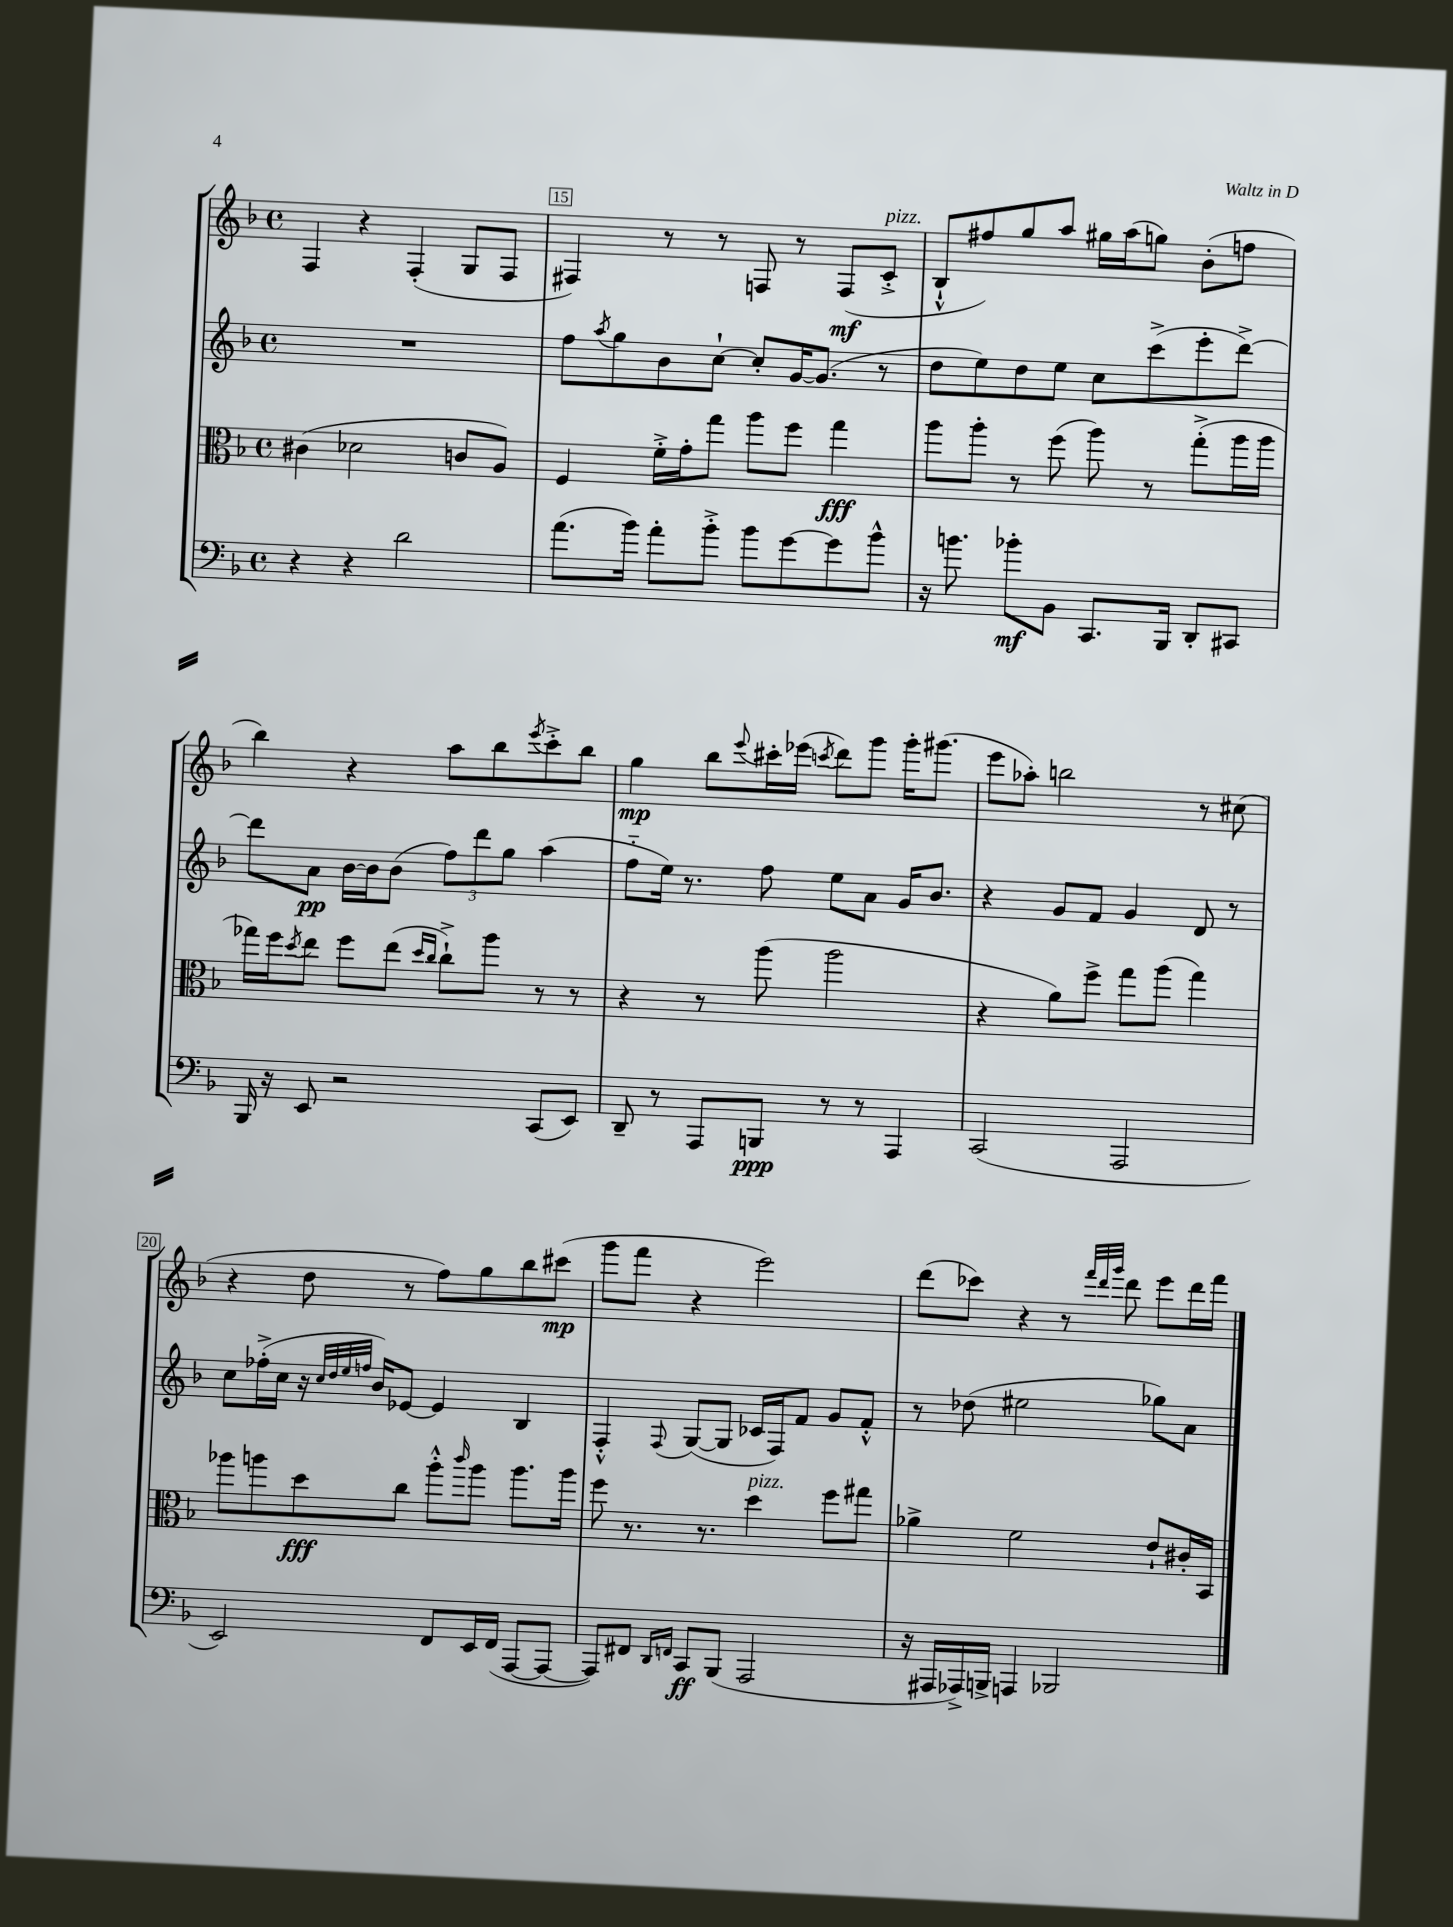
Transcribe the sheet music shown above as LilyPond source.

<<
\new StaffGroup <<
\new Staff = "s0" {
    \clef treble \key f \major \defaultTimeSignature \time 4/4
    f4 r4 f4-.( g8 f8 |
    fis4) r8 r8 f8 r8 f8\mf( c'8-.->^\markup { \italic "pizz." } |
    bes8-!-^ fis''8) g''8 a''8 gis''16 a''16( g''8) bes'8-.( f''8 |
    bes''4) r4 a''8 bes''8 \acciaccatura { e'''8 } c'''8-.-> bes''8 |
    g''4\mp bes''8 \appoggiatura { e'''8 } cis'''16-. ees'''16( \acciaccatura { c'''8 } d'''8) g'''8 g'''16-. gis'''8.( |
    e'''8 aes''8-.) b''2 r8 cis''8( |
    r4 d''8 r8 f''8) g''8 bes''8 cis'''8\mp( |
    g'''8 f'''8 r4 e'''2) |
    d'''8( ces'''8) r4 r8 \grace { f'''32 d'''32 g'''32 } d'''8 e'''8 d'''16 f'''16 \bar "|." |
}
\new Staff = "s1" {
    \clef treble \key f \major \defaultTimeSignature \time 4/4
    R1 |
    f''8 \acciaccatura { a''8 } g''8 bes'8 c''8~-! c''8-. g'16~ g'8.( r8 |
    d''8 e''8) d''8 e''8 c''8 c'''8->( e'''8-. d'''8~->) |
    d'''8 a'8\pp bes'16~ bes'16 bes'8( \tuplet 3/2 { f''8) d'''8 g''8 } a''4( |
    f''8-_ e''16) r8. f''8 e''8 a'8 g'16 bes'8. |
    r4 g'8 f'8 g'4 d'8 r8 |
    c''8 fes''16-.->( c''16 r16 \grace { c''32 d''32 e''32 f''32 } bes'16) ees'8~ ees'4 bes4 |
    f4-.-^ \appoggiatura { f8 } g8~( g8 ces'16 f16) f'8 g'8 f'8-.-^ |
    r8 des''8( eis''2 ges''8) a'8 \bar "|." |
}
\new Staff = "s2" {
    \clef alto \key f \major \defaultTimeSignature \time 4/4
    cis'4( des'2 c'8 a8) |
    f4 f'16-.-> g'16-. g''8 a''8 f''8 g''4\fff |
    a''8 a''8-. r8 f''8( a''8) r8 g''8-.->( a''16 a''16 |
    ges''16) f''16 \acciaccatura { d''8 } e''8 f''8 e''8( \grace { d''16 c''16 } c''8-!->) a''8 r8 r8 |
    r4 r8 a''8( a''2 |
    r4 a'8) f''8-> g''8 a''8( g''4) |
    aes''8 a''8 d''8\fff c''8 a''8-.-^ \grace { c'''16 } a''8 a''8. a''16 |
    f''8 r8. r8. d''4^\markup { \italic "pizz." } f''8 gis''8 |
    aes'4-> f'2 e'8-! cis'16-. bes,16 \bar "|." |
}
\new Staff = "s3" {
    \clef bass \key f \major \defaultTimeSignature \time 4/4
    r4 r4 d'2 |
    a'8.( bes'16) a'8-. bes'8-.-> bes'8 g'8~ g'8 bes'8-^ |
    r16 b'8. bes'8-.\mf bes,8 c,8. bes,,16 d,8-. cis,8 |
    bes,,16 r16 e,8 r2 c,8( e,8) |
    d,8-- r8 a,,8 b,,8\ppp r8 r8 a,,4 |
    c,2( a,,2 |
    e,2) f,8 e,16 f,16( a,,8~ a,,8~ |
    a,,8) fis,8 \grace { d,16 f,16 } c,8\ff bes,,8( a,,2 |
    r16 ais,,16 aes,,16->) b,,16-> a,,4 bes,,2 \bar "|." |
}
>>
>>
\layout { \context { \Score currentBarNumber = #14 \override BarNumber.break-visibility = ##(#f #t #t) barNumberVisibility = #(every-nth-bar-number-visible 5) \override BarNumber.stencil = #(make-stencil-boxer 0.1 0.3 ly:text-interface::print) } }
